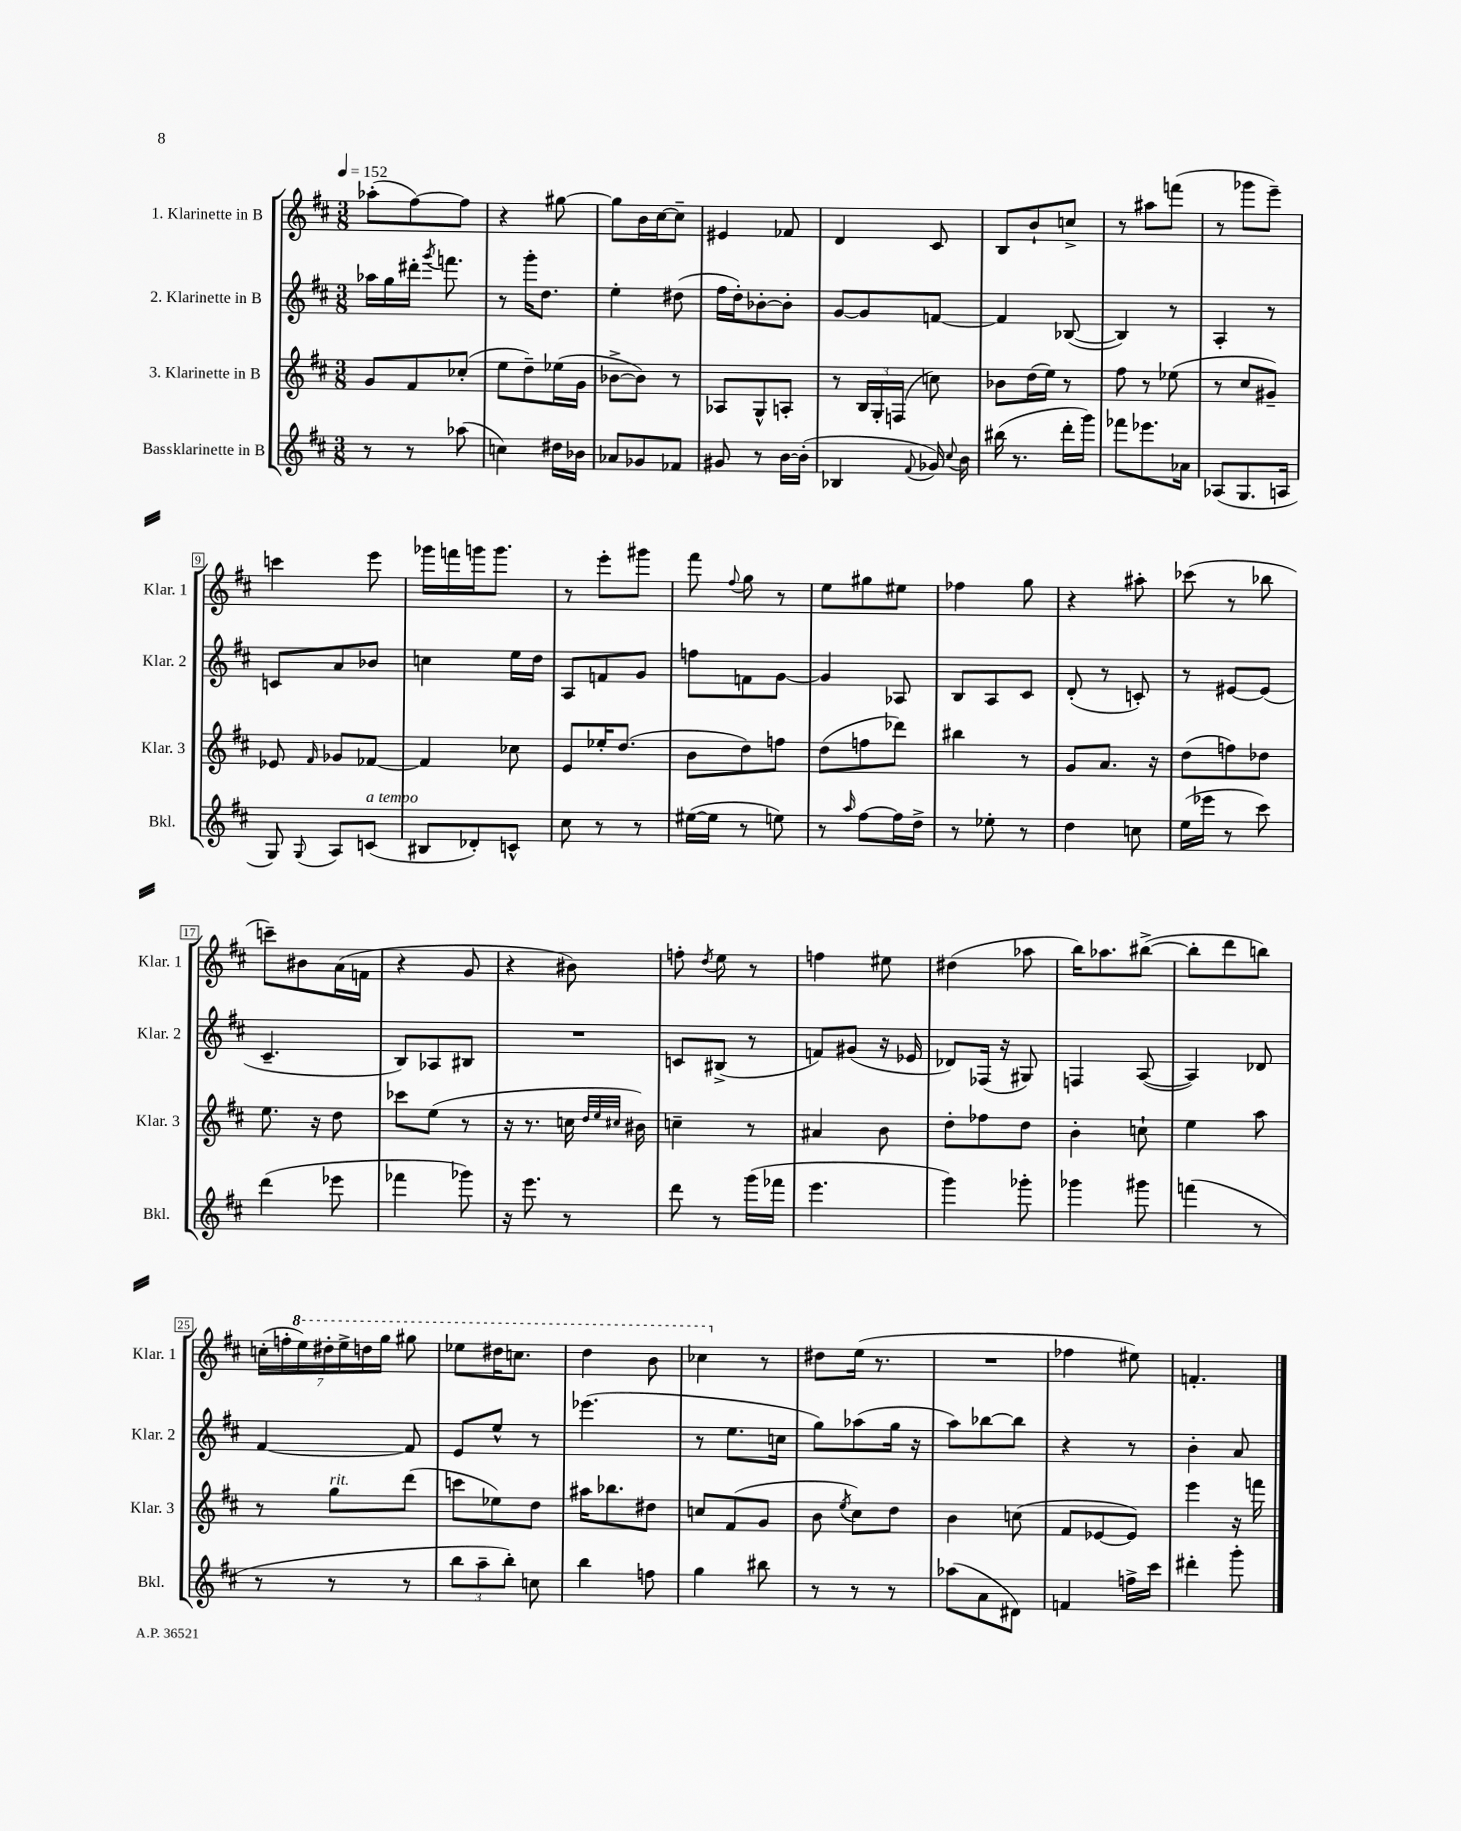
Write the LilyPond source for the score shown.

<<
\new StaffGroup <<
\new Staff = "s0" \with { instrumentName = "1. Klarinette in B" shortInstrumentName = "Klar. 1" } {
    \clef treble \key d \major \numericTimeSignature \time 3/8 \tempo 4 = 152
    \autoBeamOff aes''8[-.( fis''8~) fis''8] |
    r4 gis''8~ |
    gis''8[ b'16 cis''16~ cis''8]-- |
    eis'4 fes'8 |
    d'4 cis'8 |
    b8[ b'8-! c''8]-> |
    r8 ais''8[ f'''8]( |
    r8 ges'''8[ e'''8]--) |
    c'''4 e'''8 |
    ges'''16[ f'''16 g'''16 g'''8.] |
    r8 e'''8[-. gis'''8] |
    fis'''8 \appoggiatura { fis''8 } g''8 r8 |
    e''8[ gis''8 eis''8] |
    fes''4 g''8 |
    r4 ais''8-. |
    ces'''8( r8 bes''8 |
    c'''8[--) bis'8 a'16( f'16] |
    r4 g'8 |
    r4 bis'8) |
    f''8-. \acciaccatura { d''8 } e''8 r8 |
    f''4 eis''8 |
    dis''4( aes''8 |
    b''16[) aes''8. bis''8]~->( |
    bis''8[-. d'''8 b''8]) |
    \tuplet 7/4 { c''16[-.( f''16-. \ottava #1 e'''16) dis'''16-. e'''16-> d'''16 g'''16] } gis'''8 |
    ees'''8[ dis'''16 c'''8.] |
    d'''4 b''8 |
    ces'''4 \ottava #0 r8 |
    dis''8[ e''16]( r8. |
    R4. |
    fes''4 eis''8) |
    f'4.-. \bar "|." |
}
\new Staff = "s1" \with { instrumentName = "2. Klarinette in B" shortInstrumentName = "Klar. 2" } {
    \clef treble \key d \major \numericTimeSignature \time 3/8
    \autoBeamOff aes''16[ g''16 dis'''16]-. \acciaccatura { g'''8 } f'''8. |
    r8 g'''16[-. d''8.] |
    e''4-. dis''8( |
    fis''16[ d''16-.) bes'8~-. bes'8]-. |
    g'8[~ g'8 f'8]~ |
    f'4 bes8~( |
    bes4) r8 |
    a4-. r8 |
    c'8[ a'8 bes'8] |
    c''4 e''16[ d''16] |
    a8[ f'8 g'8] |
    f''8[ f'8 g'8]~ |
    g'4 aes8 |
    b8[ a8 cis'8] |
    d'8-.( r8 c'8-.) |
    r8 eis'8[~ eis'8]( |
    cis'4.-- |
    b8[) aes8 bis8] |
    R4. |
    c'8[ bis8]->( r8 |
    f'8[) gis'8]( r16 ees'16 |
    des'8[) fes16]( r16 gis8) |
    f4 a8~( |
    a4) des'8 |
    fis'4~ fis'8 |
    e'8[ e''8]-^ r8 |
    ees'''4.( |
    r8 e''8.[ c''16] |
    g''8[) aes''8( g''16] r16 |
    a''8[) bes''8~ bes''8] |
    r4 r8 |
    b'4-. a'8 \bar "|." |
}
\new Staff = "s2" \with { instrumentName = "3. Klarinette in B" shortInstrumentName = "Klar. 3" } {
    \clef treble \key d \major \numericTimeSignature \time 3/8
    \autoBeamOff g'8[ fis'8 ces''8]-.( |
    e''8[ d''8--) ees''16( g'16] |
    bes'8[~-> bes'8]) r8 |
    aes8[ g8-^ a8]-. |
    r8 \tuplet 3/2 { b16[ g16-. f16]( } c''8) |
    bes'8[ d''16( e''16]) r8 |
    fis''8 r8 ees''8( |
    r8 cis''8[ gis'8]--) |
    ees'8 \grace { fis'16 } ges'8[ fes'8]~ |
    fes'4 ces''8 |
    e'8[ ees''16-. d''8.]( |
    b'8[ d''8) f''8] |
    d''8[( f''8 des'''8]) |
    bis''4 r8 |
    g'8[ a'8.] r16 |
    d''8[( f''8) des''8] |
    e''8. r16 d''8 |
    ces'''8[ e''8]( r8 |
    r16 r8. c''16 \grace { d''32[ e''32 cis''32] } bis'16) |
    c''4-- r8 |
    ais'4 b'8 |
    d''8[-. fes''8 d''8] |
    b'4-. c''8-! |
    e''4 a''8 |
    r8 g''8[^\markup { \italic "rit." } d'''8]( |
    c'''8[ ees''8) d''8] |
    ais''16[ bes''8. dis''8] |
    c''8[ fis'8( g'8] |
    b'8 \acciaccatura { e''8 } cis''8[) d''8] |
    b'4 c''8( |
    fis'8[ ees'8~ ees'8]) |
    e'''4 r16 f'''16 \bar "|." |
}
\new Staff = "s3" \with { instrumentName = "Bassklarinette in B" shortInstrumentName = "Bkl." } {
    \clef treble \key d \major \numericTimeSignature \time 3/8
    \autoBeamOff r8 r8 aes''8( |
    c''4) dis''16[ bes'16] |
    aes'8[ ges'8 fes'8] |
    gis'8 r8 b'16[~ b'16]-.( |
    bes4 \appoggiatura { fis'8 } ges'16) \appoggiatura { cis''8 } b'16 |
    bis''16( r8. d'''16[-. g'''16]) |
    fes'''8[ ees'''8. aes'16] |
    aes8[( g8. a16] |
    g8) \appoggiatura { g8 } a8[ c'8]^\markup { \italic "a tempo" }( |
    bis8[ des'8-.) c'8]-^ |
    cis''8 r8 r8 |
    eis''16[~( eis''16] r8 e''8) |
    r8 \grace { a''16 } fis''8[~ fis''16 d''16]-> |
    r8 ees''8-. r8 |
    d''4 c''8 |
    e''16[( ees'''16] r8 cis'''8) |
    d'''4( ees'''8 |
    fes'''4 ges'''8) |
    r16 e'''8. r8 |
    d'''8 r8 g'''16[( fes'''16] |
    e'''4. |
    g'''4) ges'''8-. |
    ges'''4 gis'''8 |
    f'''4( r8 |
    r8 r8 r8 |
    \tuplet 3/2 { b''8[ a''8-- b''8]-.) } c''8 |
    b''4 f''8 |
    g''4 bis''8 |
    r8 r8 r8 |
    aes''8[( a'8 dis'8]) |
    f'4 f''16[-> cis'''16] |
    dis'''4-. g'''8-. \bar "|." |
}
>>
>>
\layout { \context { \Score \override BarNumber.stencil = #(make-stencil-boxer 0.1 0.3 ly:text-interface::print) } }
